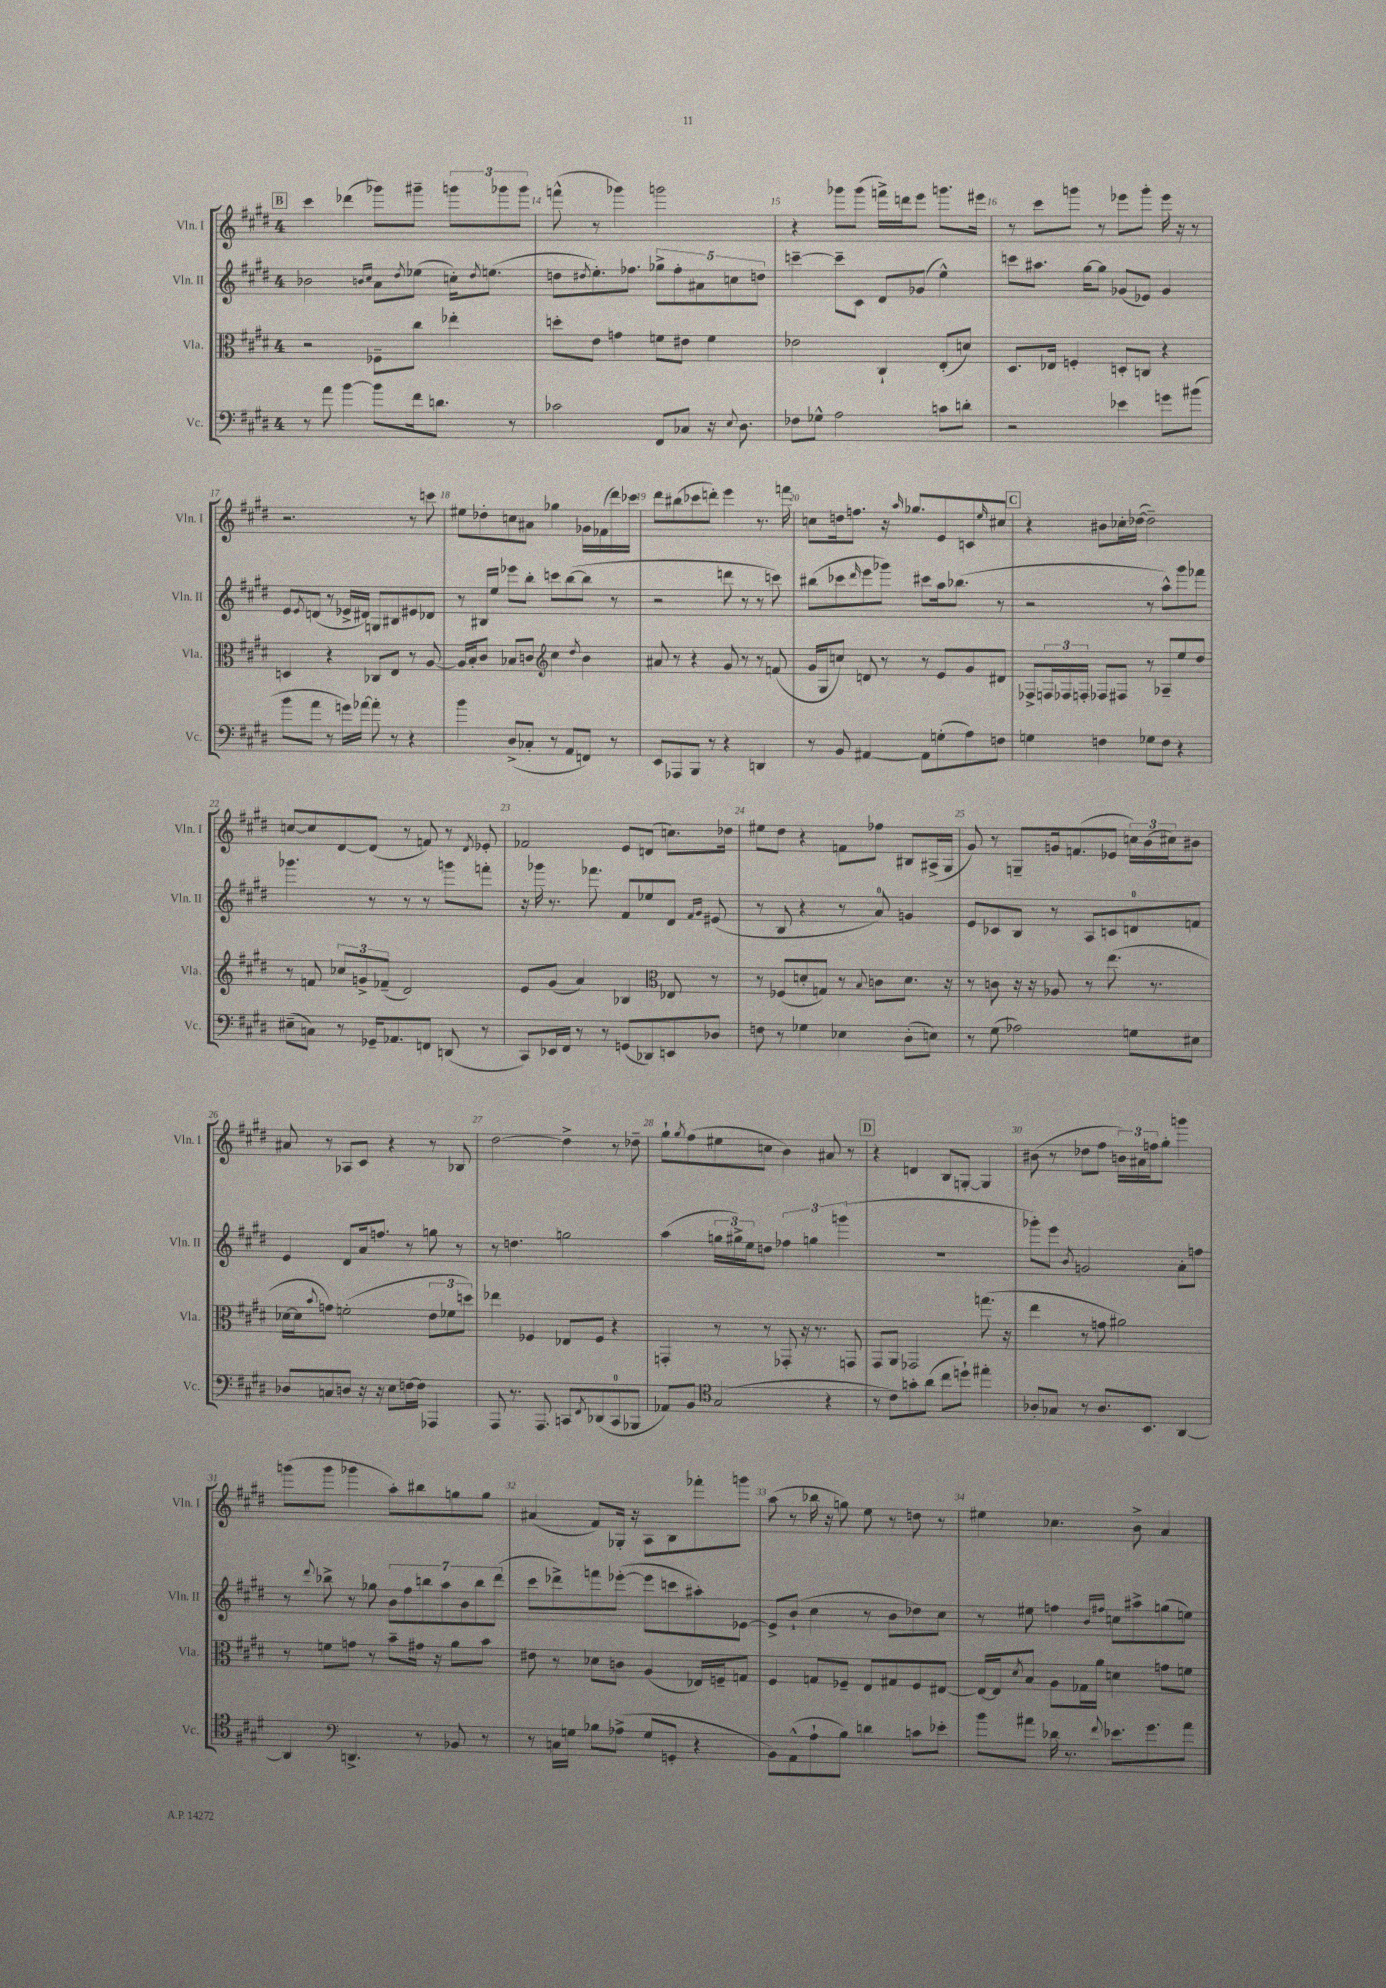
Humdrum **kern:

**kern	**kern	**kern	**kern
*staff4	*staff3	*staff2	*staff1
*clefF4	*clefC3	*clefG2	*clefG2
*k[f#c#g#d#]	*k[f#c#g#d#]	*k[f#c#g#d#]	*k[f#c#g#d#]
*M4/4	*M4/4	*M4/4	*M4/4
8r	2r	2b-	4ccc#
8a	.	.	.
[4b	.	.	(4ddd-
.	.	16qqb	.
.	.	16qqcc#	.
8b]	8F-~	8a	8ggg-)
.	.	8qdd#	.
16f#	8cc#	(8ee-	8ggg#~
8.d	.	.	.
.	4ee-'	16cc')	12ggg
.	.	8qdd#	.
.	.	(8.ee	.
.	.	.	12ggg-
8r	.	.	.
.	.	.	12ggg-
=	=	=	=
2c-	8dd'	8dd	(8fff^^
.	.	8qdd#	.
.	8e	8.ee')	8r
.	4g	.	4ggg-)
.	.	8.ff-	.
8FF#	8f	10gg-^	2ggg
.	.	10ff-'	.
8C-	8e#	.	.
.	.	10a#	.
16r	4f	.	.
.	.	10cc	.
8qqE	.	.	.
8.D#	.	.	.
.	.	10dd	.
=	=	=	=
8F-	2e-	[4ccc~	4r
8G-^^	.	.	.
2A	.	8ccc~]	8ggg-
.	.	8c#	(8ggg-
.	4C#`	8d#	16fff^)
.	.	.	16ddd
.	.	(8g-	8eee
8c	(8E'	4ee^^)	8.ggg
8d'	8d)	.	.
.	.	.	16eee#
=	=	=	=
2r	8.D#	8ccc	8r
.	.	8.aa#	8ccc#
.	16E-	.	.
.	4F'	.	8ggg
.	.	[16gg#	.
.	.	8gg#]	8r
4e-	8D'	(8g-	8eee-
.	8C	8e-)	8ggg'
8g	4r	4g-	16eee-
.	.	.	16r
(8b#	.	.	8r
=	=	=	=
8b	4D	8e	2.r
.	.	8qe	.
8a	.	(8d	.
8r	4r	8r	.
16g)	.	16e-^	.
[16a-	.	16d#)	.
8a-']	8C-	8G	.
8r	8E	8B#	.
4r	8r	8e#	8r
.	[8A	8d-	8ccc
=	=	=	=
4b	16A]	8r	8ee#
.	16B'	.	.
.	8c#	16B#	8dd-'
.	.	16ee	.
(8D#^	8B-	8eee-	8cc
8C-'	8c	8bb'	8a#
*	*clefG2	*	*
8r	4cc#	8ccc	4gg-
8AA	.	([8bb	.
.	8qdd#	.	.
8FF)	4b	8bb]	16g-
.	.	.	(16f-
8r	.	8r	16ddd#)
.	.	.	16ccc-
=	=	=	=
8EE	8a#	2r	8ddd#
8AAA-	8r	.	(8bb#
8BBB	4r	.	8ccc-
8r	.	.	8ddd')
4r	8g#	8ddd	4eee
.	8r	8r	.
4DD	8r	8r	8.r
.	(8f	8ccc)	.
.	.	.	16fff
=	=	=	=
8r	16g#	(8bb#	8cc
.	16G#	.	.
8BB	8cc)	8ccc-	16dd
.	.	.	8.ff
.	.	16qqddd#	.
[4AA#	8d	8eee	.
.	8r	8ggg-)	16r
.	.	.	16qqaa
.	.	.	8.gg-
8AA#]	8r	8ccc#	.
(8G'	8e	16aa	8e
.	.	(8.bb-	.
8A)	8g#	.	8c
.	.	.	16qqee
8F	8d#	8r	8cc#
=	=	=	=
4G	8F-^	2r	4r
.	24F	.	.
.	24F-	.	.
.	24F'	.	.
4F	8F-	.	8b#
.	8F#	.	16cc-'
.	.	.	([16dd-
8G-	8r	8r	2dd-~])
8F	8A-~	8aa^^)	.
4r	8ee	8ggg#	.
.	8dd#	8fff-	.
=	=	=	=
(8E#~	8r	4.ggg-	[8cc
8C)	8f	.	8cc]
8r	12cc-	.	[8d#
.	12g^	.	.
16GG-~	.	8r	(8d#]
.	(12f-~	.	.
8.AA-	.	.	.
.	2d#)	8r	8r
8FF	.	8r	8f)
(8DD	.	8ggg	8r
.	.	.	8qd#
8r	.	8fff'	8e-'
=	=	=	=
8CC#)	8e	16r	2f-
.	.	16ggg-	.
16EE-	(8g#	8.r	.
16FF#	.	.	.
8r	4a)	.	.
.	.	8.fff-	.
8r	.	.	.
(8GG	4B-	8f#	8e
8DD-)	.	8ee-	(8d
*	*clefC3	*	*
8EE	8E-	8d#	8.cc)
.	.	16qqf#	.
.	.	16qqg#	.
8D-	8r	(8e#	.
.	.	.	16dd-
=	=	=	=
8F	8r	8r	8ee#
8r	(8F-	8B	8dd#
4G-	8d'	4r	4r
.	8G)	.	.
4E-	8r	8r	8f
.	8qqB	.	.
.	8c	8a)	8ff-
(8D#'	8.d	4g	8B#
8E)	.	.	(16A#^
.	16r	.	16G#
=	=	=	=
8r	8r	8e	8g#)
(8G#	8c	8c-	8r
2A-)	16r	8B	8G~
.	16r	.	.
.	8A-	8r	16g
.	.	.	(8.f
.	8r	8A	.
.	(8.ee	8c	8e-
8G	.	8d	24cc)
.	.	.	(24b
.	8.r	.	.
.	.	.	24cc#)
8E#	.	8f	8b#
=	=	=	=
8D-	[16d-	4e	8a#
.	16d-]	.	.
.	8qqb	.	.
8C	8g)	.	8r
8D	(2f'	8d#	8A-
16r	.	16a	8c#
16r	.	8.ff	.
8E	.	.	4r
[16F	.	8r	.
16F]	.	.	.
4AAA-	12e	8gg	8r
.	12f-	.	.
.	.	8r	8B-
.	12dd)	.	.
=	=	=	=
8AAA	4ee-	8r	[2dd#
8.r	.	4.dd	.
.	4F-	.	.
8.AAA	.	.	.
8CC	8E-	2gg	4dd#^]
8qFF#	.	.	.
(8DD-	8F-	.	.
8CC	4r	.	8r
8BBB-	.	.	8dd-~
=	=	=	=
8AA-)	4GG'	(4aa	8gg#`
.	.	.	8qgg#
8BB	.	.	(8ff#
*clefC4	*	*	*
(2G#	8r	24gg	8ee#
.	.	24gg#^)	.
.	.	24ee	.
.	8r	8dd	8cc
.	8GG-'	6ff-	4b)
.	16r	.	.
.	.	6gg	.
.	8.r	.	.
4r	.	.	8a#
.	.	(6ggg	.
.	8GG	.	8r
=	=	=	=
8r	8GG#	1r	4r
8c#)	8AA	.	.
8g'	2GG-	.	4d
(8a	.	.	.
8cc#	.	.	8B
8dd`)	.	.	[8G'
4ee#'	(8.gg	.	4G]
.	16r	.	.
=	=	=	=
8A-'	4ee	8ggg-')	(8b#
8G-	.	8eee	8r
.	.	8qb	.
8r	8r	2g	8dd-
8.A-	8g	.	8ff#
.	2a#)	.	24b)
.	.	.	24a#
8.BB	.	.	.
.	.	.	24ff
.	.	.	8gg#'
[4AA	.	8a'	4ggg
.	.	8ff	.
=	=	=	=
4AA]	8r	8r	(8ggg
.	.	8qqddd#	.
.	8f	8bb-^	8ggg
*clefF4	*	*	*
4.DD^	8g	8r	4ggg-
.	8r	8gg-	.
.	8b~	14b	8aa')
.	.	14ff#	.
8r	16g#	.	8bb#
.	.	14bb	.
.	16r	.	.
.	.	14aa	.
8BB-	8a	.	8gg
.	.	14b	.
.	.	14bb	.
8r	8b	.	8gg
.	.	(14ddd#	.
=	=	=	=
8r	8e#	8ccc#	(4a#
16C	8r	8ddd-^)	.
16G	.	.	.
8B-	8d-	8fff	8f#)
(8A-^	8c	([8eee-'	16G-'
.	.	.	16r
8G	(4A	8eee-]	8A
8GG'	.	8ccc	8B
4r	16E-)	8aa#')	8fff-'
.	16F~	.	.
.	8G	[8e-	8ggg
=	=	=	=
8BB)	4F#	8e-^]	(8aa
(8AA^^	.	(8b`	8r
8A`	8G	4cc#	16bb-
.	.	.	16r
8B)	8F-~	.	8gg)
4d	8E	8r	8ee
.	8G#	8b	8r
8c	8F-	8dd-)	8dd
8e-'	[8E#	8cc#	8r
=	=	=	=
8b	16E#_	8r	4ee#
.	16E#]	.	.
.	8qd#	.	.
8a#	8B	8ee#	.
16d-	8A	4ff	4.cc-
8.r	.	.	.
.	16G-	.	.
.	16a	.	.
.	.	16qqb	.
8qqf#	.	16qqff#	.
8.e-	4d	8cc	.
.	.	8aa#^	8b^
8.g#	.	.	.
.	8g	(8gg	4a
8a#	8f	8ee)	.
==	==	==	==
*-	*-	*-	*-
